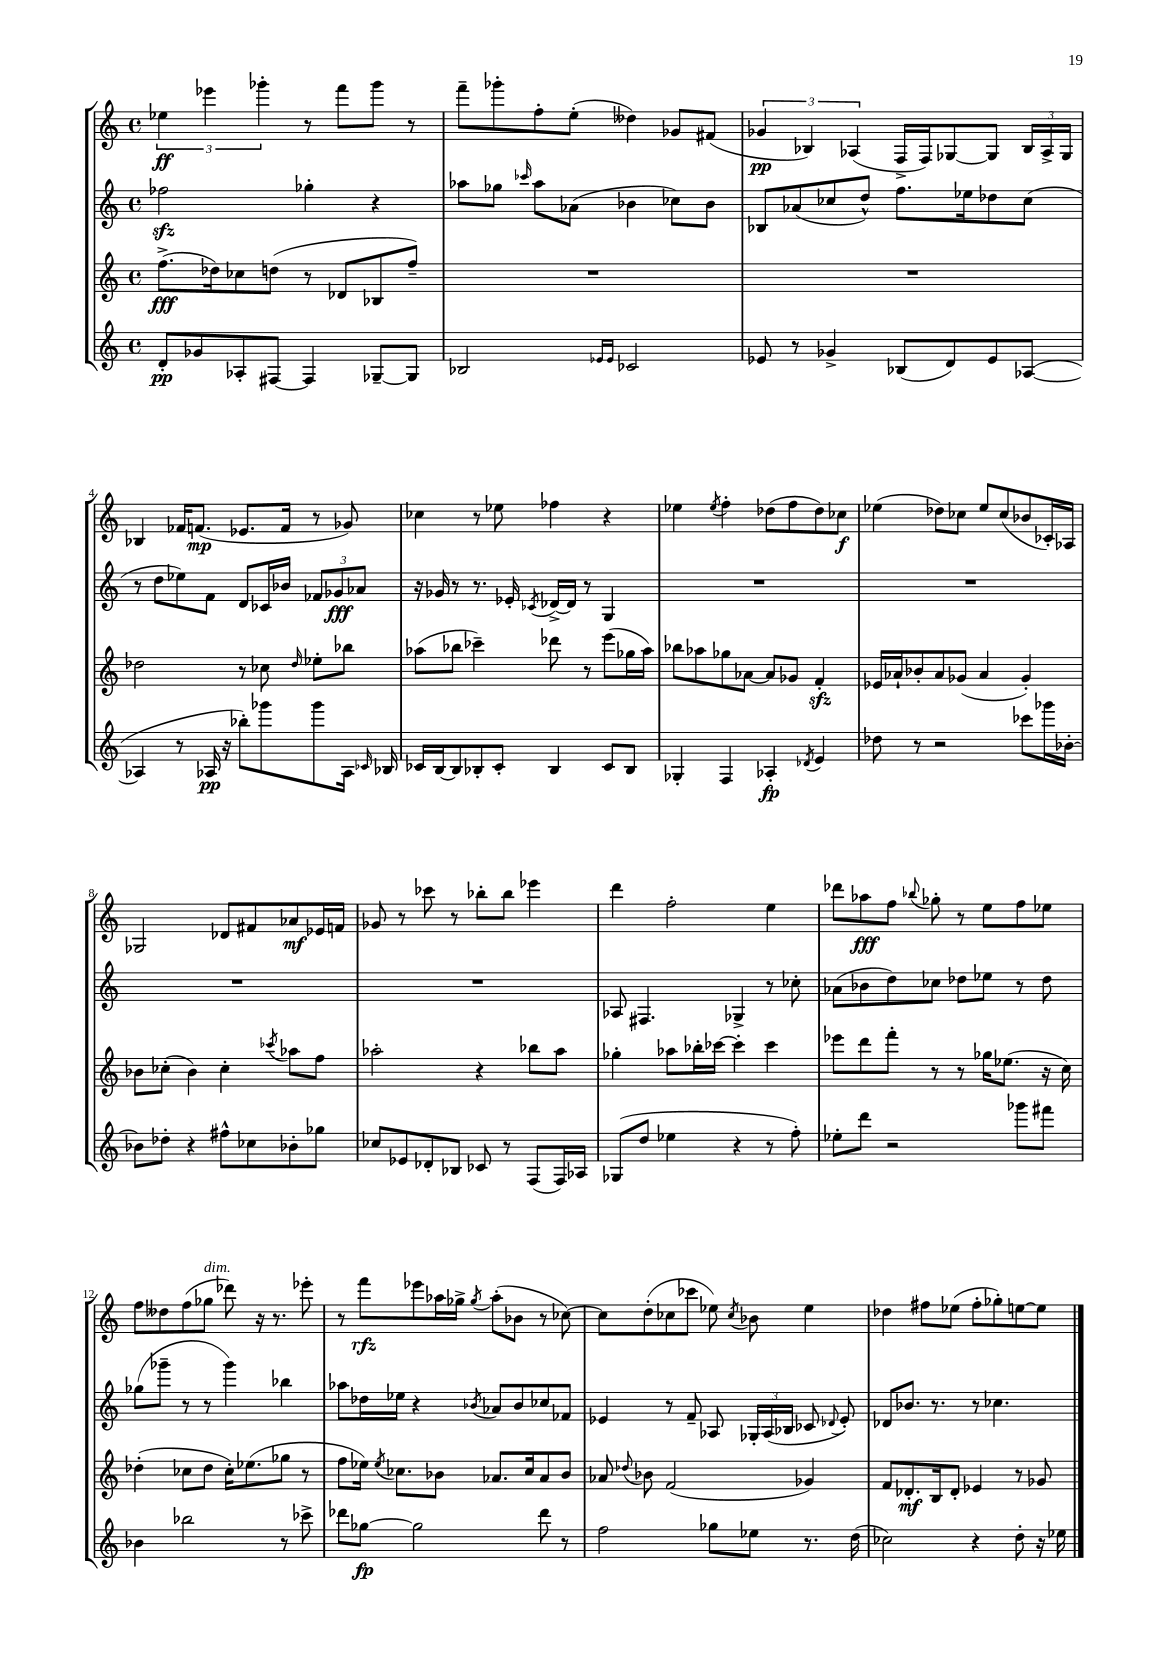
<<
\new StaffGroup <<
\new Staff = "s0" {
    \clef treble \key c \major \defaultTimeSignature \time 4/4
    \autoBeamOff \tuplet 3/2 { ees''4\ff ees'''4 ges'''4-. } r8 f'''8[ ges'''8] r8 |
    f'''8[-- ges'''8-. f''8-. e''8]-.( deses''4) ges'8[ fis'8]( |
    \tuplet 3/2 { ges'4\pp bes4) aes4( } f16[-> f16) ges8~ ges8] \tuplet 3/2 { bes16[ aes16-> ges16] } |
    bes4 fes'16[ f'8.]\mp( ees'8.[ f'16] r8 ges'8) |
    ces''4 r8 ees''8 fes''4 r4 |
    ees''4 \acciaccatura { ees''8 } f''4-. des''8[( f''8 des''8) ces''8]\f |
    ees''4( des''8[) ces''8] ees''8[ ces''8( bes'8 ces'16-.) aes16] |
    ges2 des'8[ fis'8 aes'8\mf ees'16 f'16] |
    ges'8 r8 ces'''8 r8 bes''8[-. bes''8] ees'''4 |
    d'''4 f''2-. e''4 |
    des'''8[ aes''8\fff f''8] \appoggiatura { bes''8 } ges''8-. r8 e''8[ f''8 ees''8] |
    f''8[ deses''8 f''8( ges''8]^\markup { \italic "dim." } des'''8) r16 r8. ees'''8-. |
    r8 f'''8[\rfz ees'''8 aes''16 ges''16]-> \acciaccatura { ges''8 } aes''8[-.( bes'8] r8 ces''8~) |
    ces''8[ d''8-.( ces''8 ces'''8] ees''8) \acciaccatura { ces''8 } bes'8 ees''4 |
    des''4 fis''8[ ees''8]( fis''8[-. ges''8-.) e''8~ e''8] \bar "|." |
}
\new Staff = "s1" {
    \clef treble \key c \major \defaultTimeSignature \time 4/4
    \autoBeamOff fes''2\sfz ges''4-. r4 |
    aes''8[ ges''8] \grace { ces'''16 } aes''8[ aes'8]( bes'4 ces''8[) bes'8] |
    bes8[ aes'8( ces''8 d''8]-^) f''8.[ ees''16 des''8 ces''8]( |
    r8 d''8[ ees''8) f'8] d'8[ ces'16 bes'16] \tuplet 3/2 { fes'8[ ges'8\fff aes'8] } |
    r16 ges'16 r8 r8. ees'16-. \acciaccatura { ces'8 } des'16[~-> des'16] r8 g4 |
    R1 |
    R1 |
    R1 |
    R1 |
    aes8 fis4. ges4-> r8 ces''8-. |
    aes'8[( bes'8 d''8) ces''8] des''8[ ees''8] r8 des''8 |
    ges''8[( ges'''8]-- r8 r8 ges'''4) bes''4 |
    aes''8[ des''16 ees''16] r4 \acciaccatura { bes'8 } aes'8[ bes'8 ces''8 fes'8] |
    ees'4 r8 f'8-- aes8 \tuplet 3/2 { ges16[-. aes16( bes16] } ces'8 \appoggiatura { des'8 } ees'8-.) |
    des'8[ bes'8.] r8. r8 ces''4. \bar "|." |
}
\new Staff = "s2" {
    \clef treble \key c \major \defaultTimeSignature \time 4/4
    \autoBeamOff f''8.[->\fff( des''16) ces''8 d''8]( r8 des'8[ bes8 f''8]--) |
    R1 |
    R1 |
    des''2 r8 ces''8 \grace { des''16 } ees''8[-. bes''8] |
    aes''8[( bes''8] ces'''4--) des'''8 r8 e'''8[( ges''16 aes''16]) |
    bes''8[ aes''8 ges''8 aes'8]~ aes'8[ ges'8] f'4-.\sfz |
    ees'16[ aes'16-! bes'8-. aes'8 ges'8]( aes'4 ges'4-.) |
    bes'8[ ces''8]-.( bes'4) ces''4-. \acciaccatura { ces'''8 } aes''8[ f''8] |
    aes''2-. r4 bes''8[ aes''8] |
    ges''4-. aes''8[ bes''16-. ces'''16]~ ces'''4-. ces'''4 |
    ees'''8[ d'''8 f'''8]-. r8 r8 ges''16[ ees''8.]( r16 c''16) |
    des''4-.( ces''8[ des''8] ces''16[-.) ees''8.( ges''8] r8 |
    f''8[ ees''16]) \acciaccatura { ees''8 } ces''8.[ bes'8] aes'8.[ ces''16 aes'8 bes'8] |
    aes'8 \appoggiatura { des''8 } bes'8 f'2( ges'4) |
    f'8[ des'8.-.\mf b16 des'8]-. ees'4 r8 ges'8 \bar "|." |
}
\new Staff = "s3" {
    \clef treble \key c \major \defaultTimeSignature \time 4/4
    \autoBeamOff d'8[-.\pp ges'8 aes8-. fis8]~ fis4 ges8[~-- ges8] |
    bes2 \grace { ees'16[ ees'16] } ces'2 |
    ees'8 r8 ges'4-> bes8[( d'8) ees'8 aes8]~( |
    aes4 r8 aes16\pp r16 bes''8[-.) ges'''8 ges'''8 aes16] \grace { ces'16 } bes16 |
    ces'16[ b16~ b8 bes8-. ces'8]-. bes4 ces'8[ bes8] |
    ges4-. f4 aes4-.\fp \acciaccatura { des'8 } e'4 |
    des''8 r8 r2 ces'''8[ ges'''16 bes'16]~-. |
    bes'8[ des''8]-. r4 fis''8[-^ ces''8 bes'8-. ges''8] |
    ces''8[ ees'8 des'8-. bes8] ces'8 r8 f8[( f16) aes16] |
    ges8[( d''8] ees''4 r4 r8 f''8-.) |
    ees''8[-. d'''8] r2 ges'''8[ fis'''8] |
    bes'4 bes''2 r8 ces'''8-> |
    des'''8[ ges''8]~\fp ges''2 des'''8 r8 |
    f''2 ges''8[ ees''8] r8. d''16( |
    ces''2) r4 d''8-. r16 ees''16 \bar "|." |
}
>>
>>
